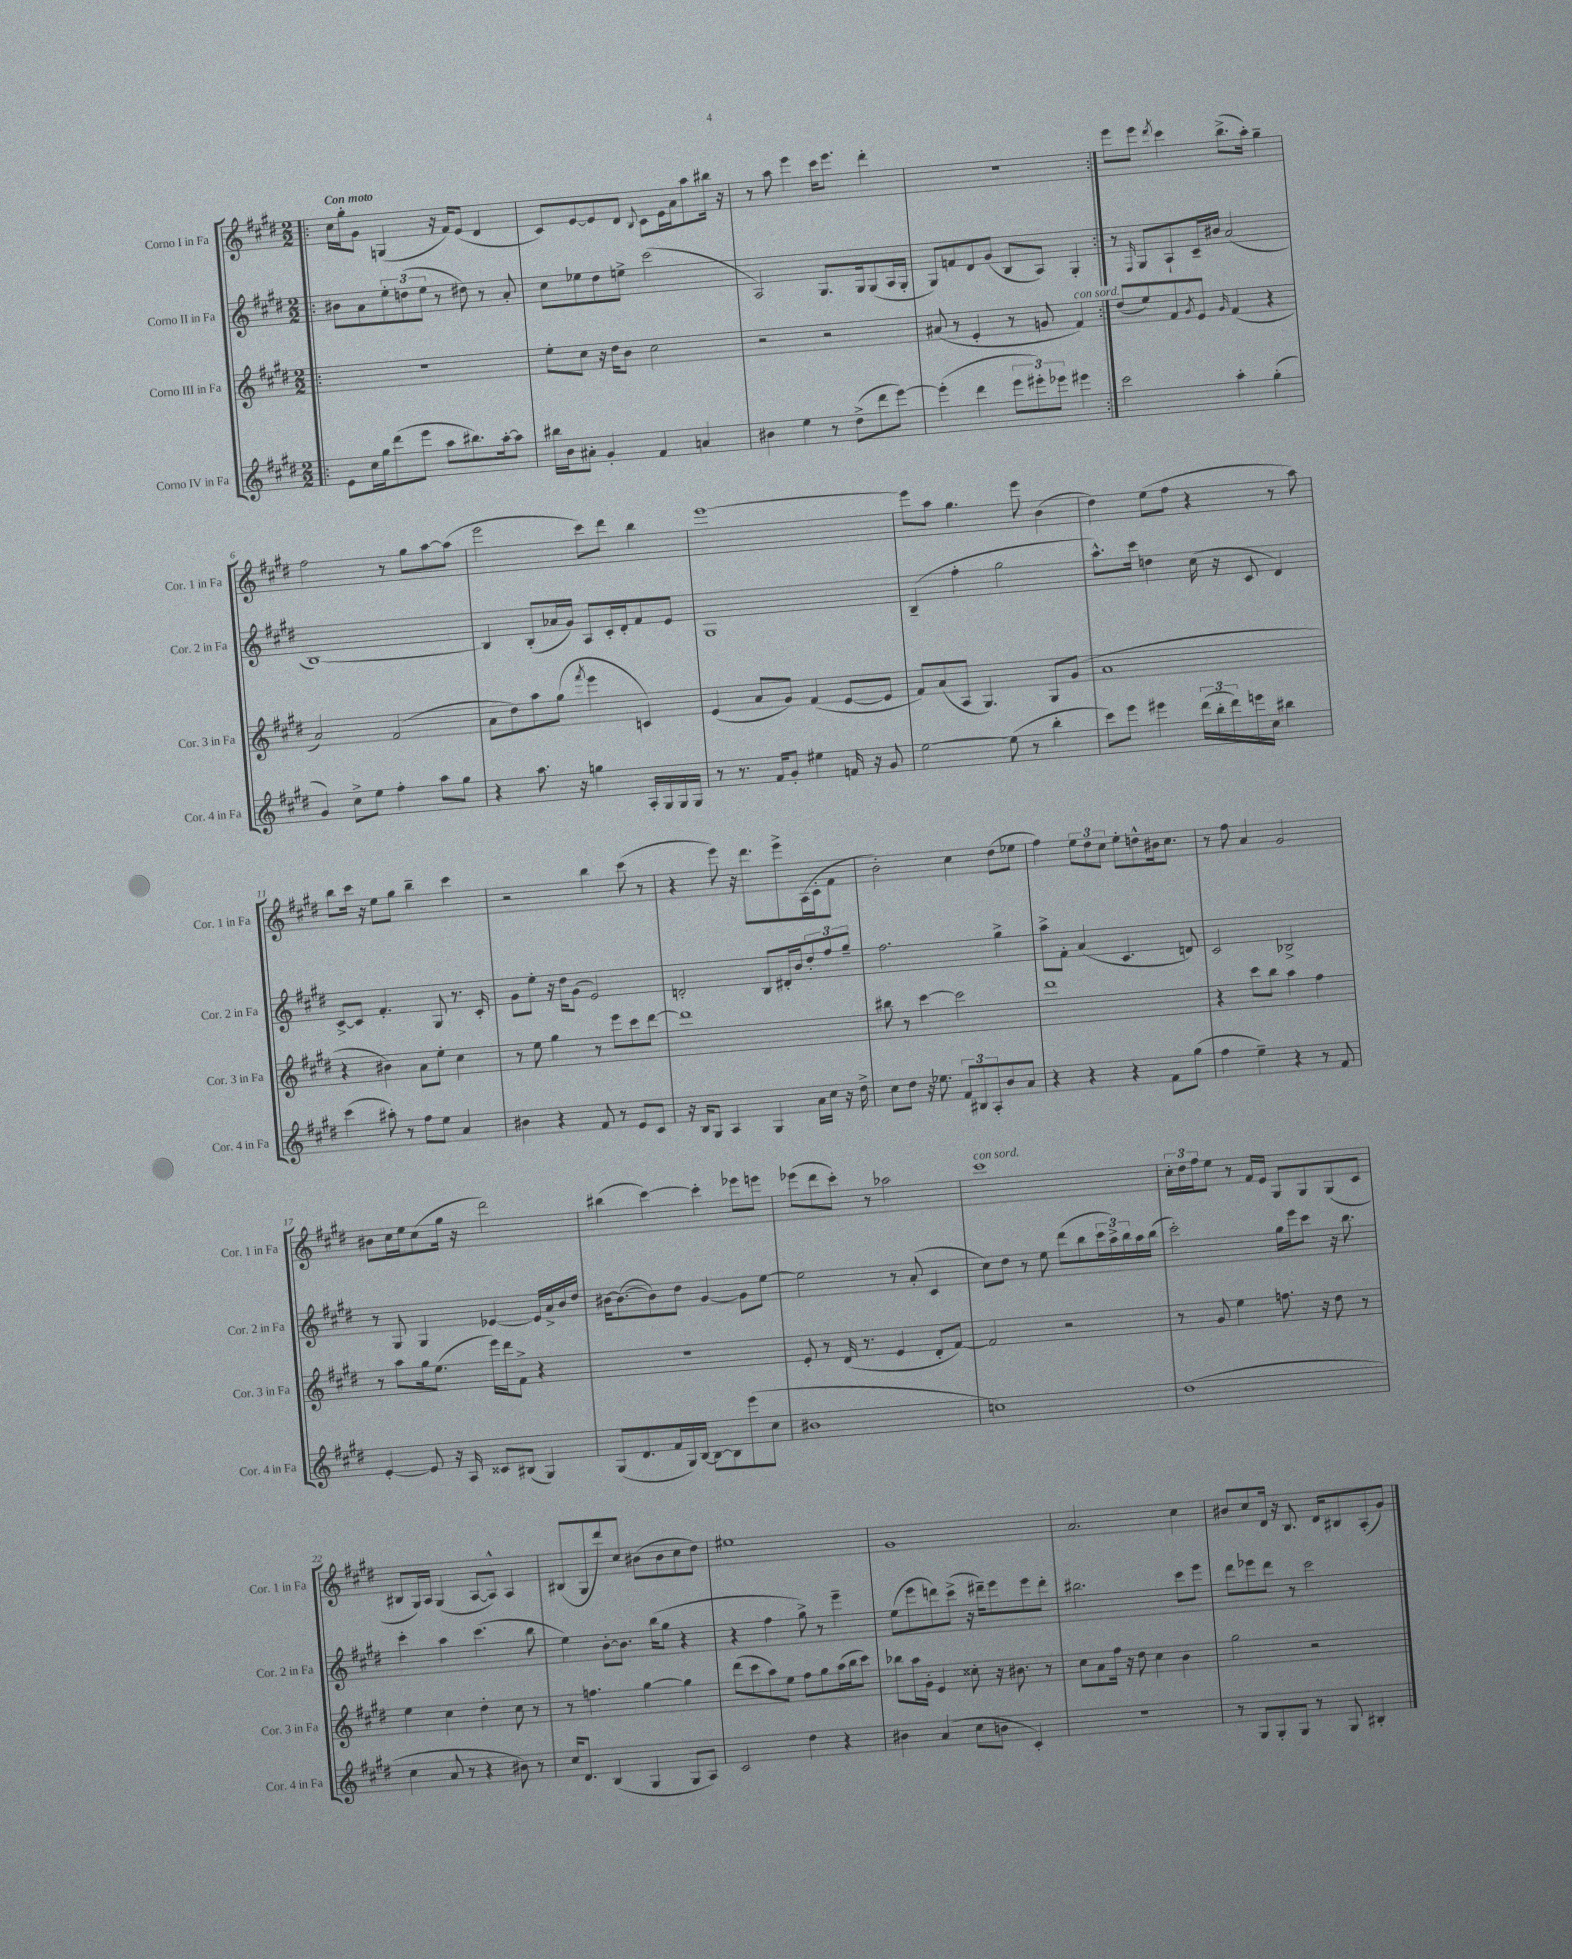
<<
\new StaffGroup <<
\new Staff = "s0" \with { instrumentName = "Corno I in Fa" shortInstrumentName = "Cor. 1 in Fa" } {
    \clef treble \key e \major \numericTimeSignature \time 2/2 \tempo "Con moto"
    \repeat volta 2 { \bar ".|:" cis''16 gis''16-. gis'8 g4( r16 fis'16) e'8( dis'4 |
    cis'8) e'8~ e'8 dis'8 \appoggiatura { b8 } cis'8 e'16 a'16 a''8 bis''16 r16 |
    r8 a''8 e'''4 cis'''16 e'''8. dis'''4-. |
    R1 | }
    e'''8 e'''8 \acciaccatura { dis'''8 } cis'''4 b''8.->( a''16-.) gis''4-- |
    fis''2 r8 gis''8 a''8~ a''8( |
    e'''2 cis'''8) dis'''8 b''4 |
    e'''1~ |
    e'''8 a''8 gis''4. e'''8 b'4( |
    dis''4) e''8( fis''8 r4 r8 a''8) |
    b''8 cis'''16 r16 e''8 gis''8 b''4-- cis'''4 |
    r2 b''4 cis'''8( r8 |
    r4 e'''8) r16 dis'''8. e'''8-> a16( cis'16-. fis'8 |
    b'2-.) cis''4 dis''8( ees''8 |
    fis''4) \tuplet 3/2 { e''8 dis''8 cis''8 } e''8-. d''8-^ bis'16 cis''8. |
    r8 fis''8 a'4 gis'2 |
    bis'8 cis''16 e''16 cis''8( gis''16 r16 dis'''2) |
    bis''4( cis'''4~) cis'''4-. ees'''8 e'''8 |
    ees'''8( dis'''8 cis'''8-.) r8 aes''2 |
    cis'''1^\markup { \italic "con sord." } |
    \tuplet 3/2 { cis''16-. dis''16 fis''16 } e''8 r8 fis'16 e'16 gis8 gis8 gis8( cis'8 |
    bis8 gis16) a16 gis4( a8~ a8-^) a4 |
    bis8( gis8 dis'''8) cis''8 bis'8( bis'8 cis''8 dis''8) |
    eis''1 |
    gis'1 |
    a'2. cis''4 |
    bis'8 cis''8 dis'16 r16 b8. dis'16 bis8 a8-.( gis'8) \bar "|." |
}
\new Staff = "s1" \with { instrumentName = "Corno II in Fa" shortInstrumentName = "Cor. 2 in Fa" } {
    \clef treble \key e \major \numericTimeSignature \time 2/2
    \repeat volta 2 { \bar ".|:" bis'8 a'8 \tuplet 3/2 { e''8-. d''8( e''8 } r8 dis''8) r8 a'8-. |
    cis''8 ees''8 dis''8 e''8-> cis'''2( |
    a2) gis8. gis16 gis8( a16 gis16-. |
    gis8) f'8 dis'8 gis'8( b8 a8) gis4-. | }
    r8 \grace { fis16 } gis8 a8-! cis'16-- bis'16 a'2( |
    b1~) |
    b4 b8-.( aes'16 gis'16) a8 cis'16-. dis'16-. fis'8 e'8 |
    gis1 |
    b4--( fis''4-. gis''2 |
    a''8.-^) cis'''16 d''4 cis''16( r16 cis'8 dis'4) |
    cis'8~-> cis'8 fis'4.-. gis8 r8. cis'16-. |
    gis'8 e''8-. r16 dis''16 gis'8( e'2) |
    d'2-. b8 dis'16-. b'16 \tuplet 3/2 { dis''8-. fis''8 gis''8-- } |
    fis''2. gis''4-> |
    a''8-> fis'8-. a'4( cis'4. d'8) |
    cis'2 bes2-> |
    r8 gis8 gis4 ees'4~ ees'16 a'16-> b'16 dis''16 |
    bis'16~ bis'8.~( bis'8) dis''8 gis'4~ gis'8 e''8~ |
    e''2 r8 a'8-.( cis'4 |
    cis''8) dis''8 r8 e''8 dis'''8( b''8 \tuplet 3/2 { cis'''16 a''16->) b''16 } a''16 b''16( |
    cis'''2-.) gis''16 e'''16 cis'''8 r16 b''8. |
    cis'''4-. a''4 cis'''4.( b''8 |
    e''4) b'8~-. b'8. b''16( gis''8 r4 |
    r4 fis''4 gis''8->) r8 e'''4-- |
    e''8( e'''8 d'''8) cis'''8->( r16 dis'''16--) e'''8 e'''8 dis'''8-. |
    bis''2. cis'''8 e'''8 |
    dis'''8 ees'''8 dis'''8 r8 cis'''2 \bar "|." |
}
\new Staff = "s2" \with { instrumentName = "Corno III in Fa" shortInstrumentName = "Cor. 3 in Fa" } {
    \clef treble \key e \major \numericTimeSignature \time 2/2
    \repeat volta 2 { \bar ".|:" R1 |
    e''8-. cis''8 r16 dis''16 b'8 cis''2 |
    r2 r2 |
    ais'8( r8 e'4-. r8 g'8 fis'4^\markup { \italic "con sord." }) | }
    dis''8( e''8) fis'8 \acciaccatura { gis'8 } e'8 \grace { gis'16 } fis'4( r4 |
    a'2) fis'2( |
    a'8 dis''8) a''8 gis''8( \acciaccatura { fis'''8 } e'''4 c'4) |
    e'4( a'8 gis'8) fis'4( e'8~ e'8 |
    fis'8) a'8( a8 gis4.) gis8 gis'8( |
    a'1 |
    r4 bis'4) a'8 e''8-. cis''4 |
    r8 e''8 gis''4 r8 e'''8 cis'''8 dis'''8~ |
    dis'''1 |
    bis''8 r8 cis'''4~ cis'''2 |
    dis'''1 |
    r4 cis'''8 b''8 a''4 fis''4 |
    r8 a''8 gis''16 e''8.( e'''16) dis'''16 fis'8-> r4 |
    r1 |
    e'8-. r8 dis'16( r8. e'4 dis'8-. fis'8~) |
    fis'2 r2 |
    r8 gis'8 e''4 f''8. r16 dis''8 r8 |
    e''4 cis''4 dis''4-. cis''8 r8 |
    r8 f''4. gis''4~ gis''4 |
    dis'''8( cis'''8 a''8) e''8 fis''8 gis''8 a''16( b''16 cis'''8) |
    bes''8 a''16 gis'16-. e'4 cisis''8-. r16 bis'8. r8 |
    cis''8 a'8 fis''16 r16 dis''8 cis''4 b'4 |
    gis''2 r2 \bar "|." |
}
\new Staff = "s3" \with { instrumentName = "Corno IV in Fa" shortInstrumentName = "Cor. 4 in Fa" } {
    \clef treble \key e \major \numericTimeSignature \time 2/2
    \repeat volta 2 { \bar ".|:" e'8 cis''16 gis''16 dis'''8( e'''8 a''8 bis''8.) a''16~-. a''8 |
    bis''16 b'16 ais'8-. gis'4-. fis'4 a'4 |
    bis'4 e''4 r8 dis''8->( dis'''8 e'''8~) |
    e'''4-.( dis'''4 \tuplet 3/2 { e'''8 eis'''8-.) ees'''8 } eis'''4 | }
    cis'''2 a''4-. gis''4-.( |
    gis'4) cis''8-> e''8 fis''4-. a''8 gis''8 |
    r4 a''8. r16 g''4 a16-. gis16 gis16 gis16 |
    r8 r8. fis'16 gis'8-. eis''4 f'16 r16 gis'8 |
    e''2~ e''8( r8 b''4-. |
    cis'''8) e'''8 eis'''4 \tuplet 3/2 { dis'''16( b''16-. dis'''16) } e'''16 cis''16 bis''4 |
    cis'''4( ais''8-.) r8 fis''8 e''8 a'4 |
    bis'4 r4 fis'8 r8 e'8 cis'8 |
    r16 b16 gis8 a4 gis4 a'16 cis''16 r16 dis''16-> |
    cis''8 dis''8 r16 ees''8. \tuplet 3/2 { fis'8 bis8 a8-. } b'8 a'8 |
    r4 r4 r4 fis'8 gis''8( |
    fis''4 e''4--) r4 r8 fis'8 |
    e'4~-. e'8 r16 a16 cisis'8 bis8( gis4) |
    gis8( dis'8. fis'16 gis16) b16~ b8~ b8 e'''8( cis''8 |
    bis'1 |
    c''1) |
    dis''1( |
    cis''4 a'8 r8 r4 bis'8) r8 |
    cis''16 dis'8. b4( gis4 gis8 a8) |
    cis'2 dis''4 r4 |
    bis'4 a'4( cis''8 b'8 cis'4-.) |
    R1 |
    r8 gis8 gis8-. gis8 r8 gis8 bis4-. \bar "|." |
}
>>
>>
